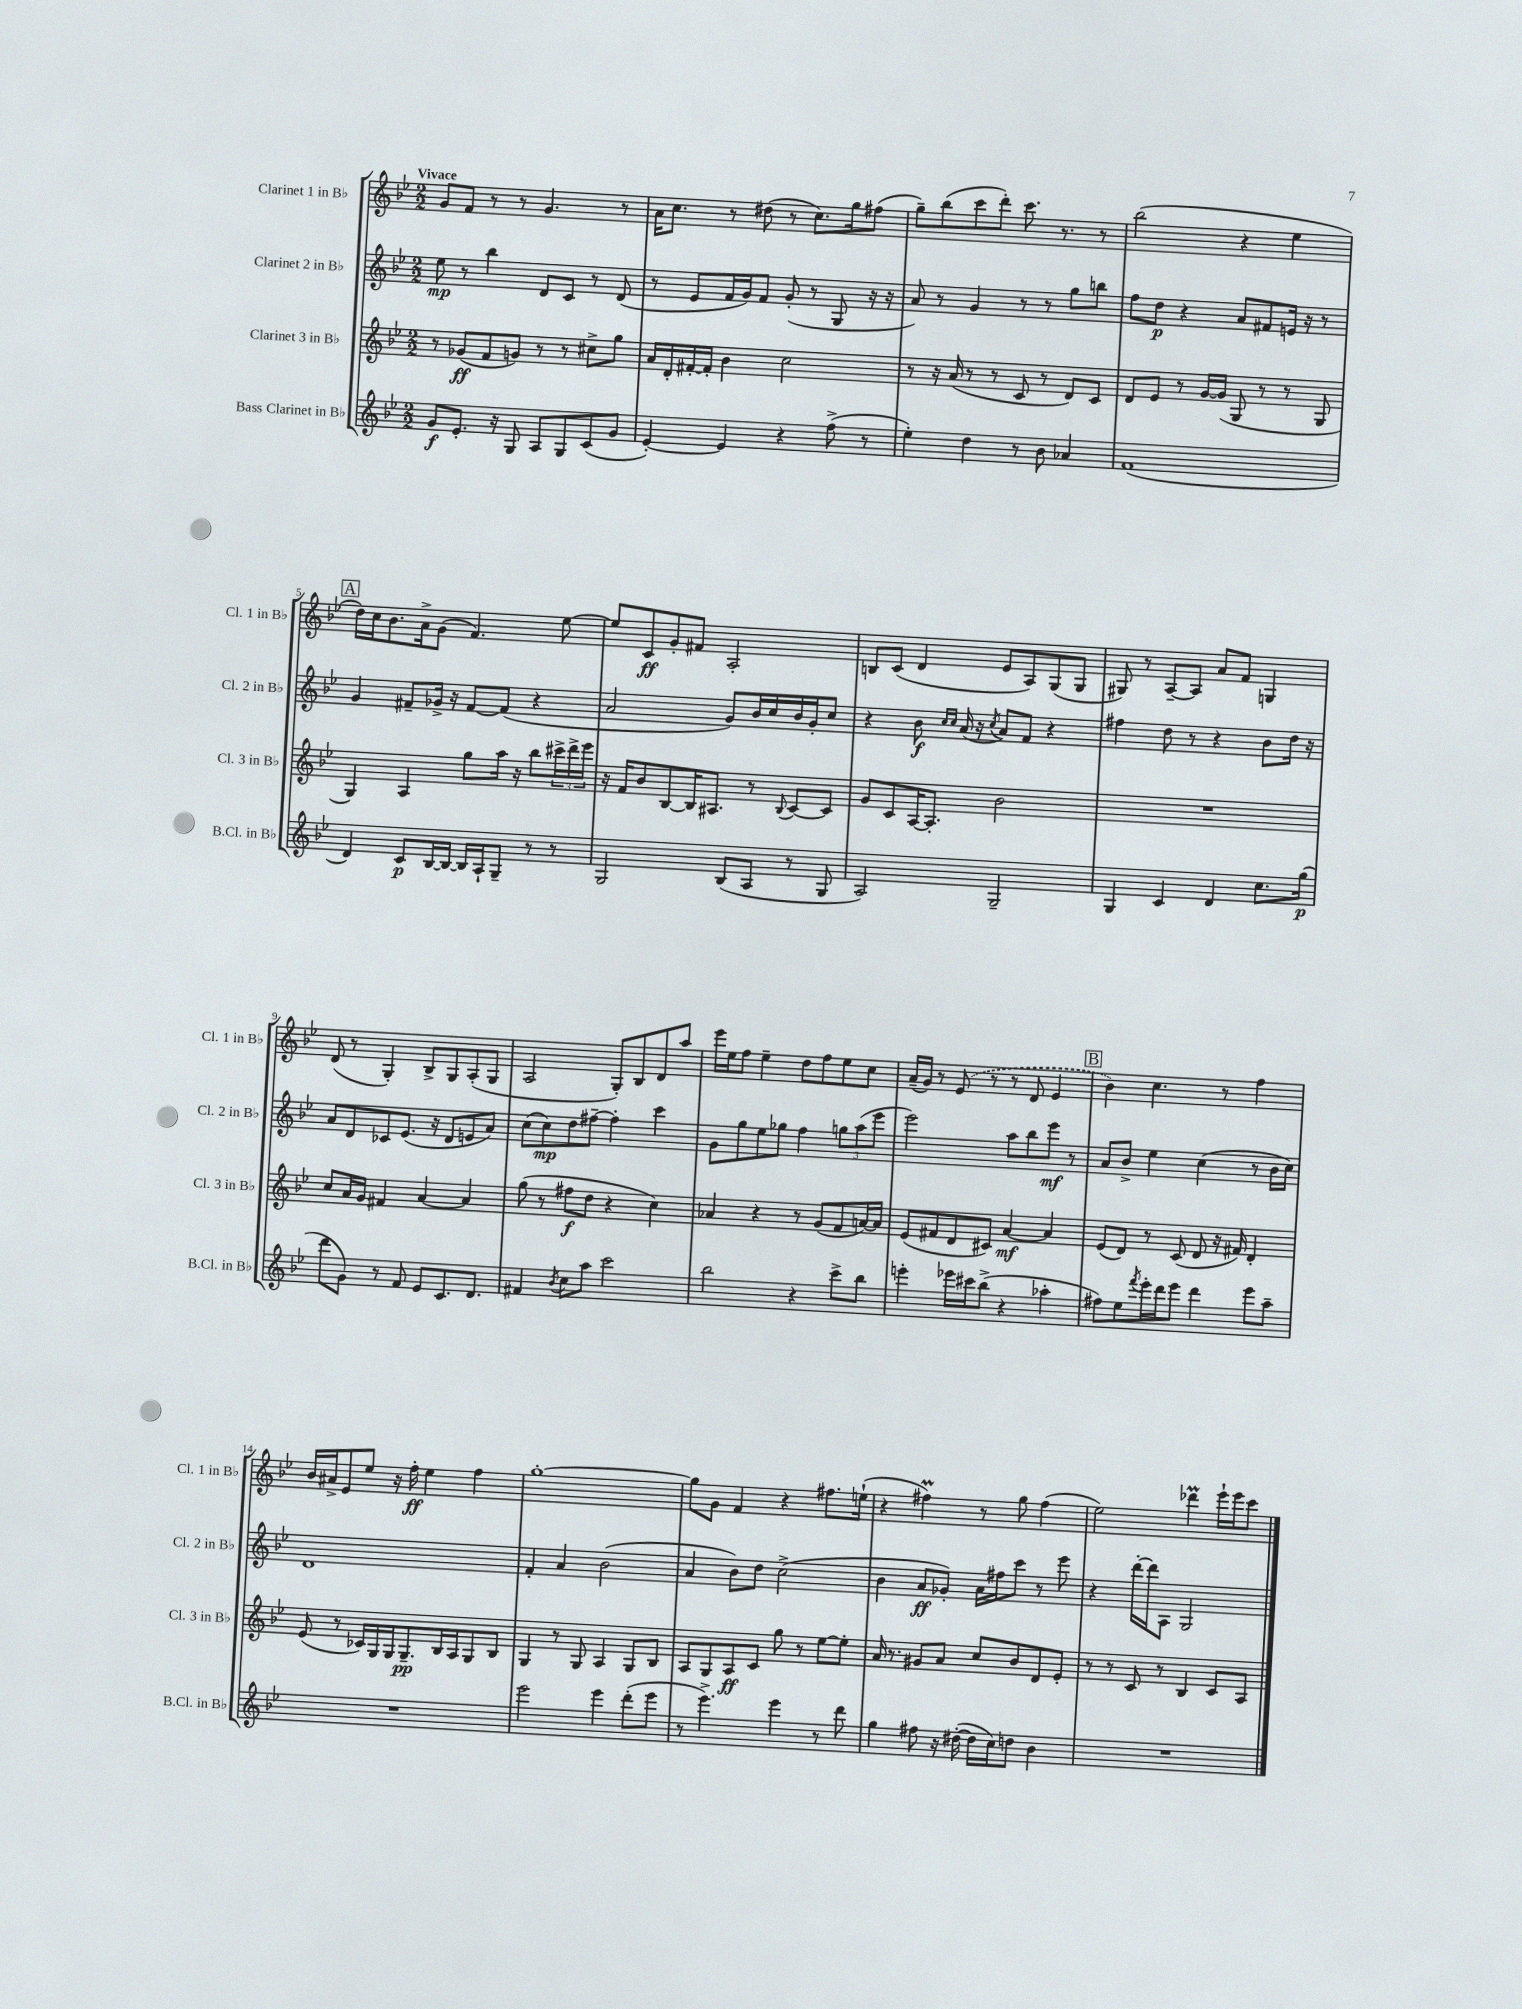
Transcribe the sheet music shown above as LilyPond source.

<<
\new StaffGroup <<
\new Staff = "s0" \with { instrumentName = "Clarinet 1 in Bb" shortInstrumentName = "Cl. 1 in Bb" } {
    \clef treble \key bes \major \numericTimeSignature \time 2/2 \tempo "Vivace"
    g'8 f'8 r8 r8 g'4. r8 |
    a'16 c''8. r8 dis''8( r8 c''8.) g''16 fis''8( |
    g''8--) bes''8( c'''8 d'''8-.) c'''8. r8. r8 |
    bes''2( r4 ees''4 |
    \mark \markup { \box "A" } d''16) c''16 bes'8. a'16-> g'8( f'4.) ees''8~ |
    ees''8 c'8\ff g'8-. fis'8 a2-. |
    b8 c'8( d'4 ees'8 a8) g8( g8 |
    gis8) r8 a8~-- a8 a'8 f'8 g4 |
    d'8( r8 g4-.) bes8-> g8 a8-.( g8 |
    a2 g8-.) bes8 d'8 a''8 |
    ees'''16 ees''16 f''8 ees''4-- d''8 f''8 ees''8 c''8 |
    a'16--( g'16) r8 \once \slurDashed ees'8( r8 r8 d'8 ees'4 |
    \mark \markup { \box "B" } bes'4) c''4. r8 f''4 |
    bes'16 ais'16-> ees'8 ees''8 r16 f''16-.\ff ees''4 f''4 |
    g''1~-. |
    g''8 g'8 f'4 r4 fis''8. e''16-!( |
    r4 fis''4\prall) r8 g''8 fis''4( |
    ees''2) des'''4\prall ees'''16-! ees'''16 c'''8 \bar "|." |
}
\new Staff = "s1" \with { instrumentName = "Clarinet 2 in Bb" shortInstrumentName = "Cl. 2 in Bb" } {
    \clef treble \key bes \major \numericTimeSignature \time 2/2
    ees''8\mp r8 bes''4 d'8 c'8 r8 d'8( |
    r8 ees'8 f'16 g'16) f'8 g'8-.( r8 g8 r16 r16 |
    a'8) r8 g'4 r8 r8 g''8 b''8 |
    f''8 d''8\p r4 a'8 fis'8 e'16 r16 r8 |
    \mark \markup { \box "A" } g'4 fis'8-- ges'16-> r16 fis'8~ fis'8( r4 |
    a'2 g'8) bes'16 c''16 bes'16 g'16-. c''8 |
    r4 bes'8\f \grace { c''16 c''16 } a'16( r16 \acciaccatura { c''8 } a'8) f'8 r4 |
    fis''4 d''8 r8 r4 bes'8 d''16 r16 |
    a'8 d'8 ces'8 ees'8.( r16 d'8 e'8 a'8) |
    c''8( c''8\mp) d''8 fis''8~-- fis''4-. c'''4 |
    g'8 g''8 ees''8 ges''8 f''4 \tuplet 3/2 { g''8 a''8( ees'''8 } |
    ees'''2) a''8 bes''8 ees'''8\mf r8 |
    \mark \markup { \box "B" } a'8 bes'8-> ees''4 c''4( r8 bes'16 c''16) |
    d'1 |
    f'4-. a'4 bes'2( |
    a'4 bes'8) d''8 c''2->( |
    bes'4 a'8\ff ges'8-.) a'16 fis''16 c'''8 r8 ees'''8 |
    r4 d'''16~-. d'''16 a8 g2 \bar "|." |
}
\new Staff = "s2" \with { instrumentName = "Clarinet 3 in Bb" shortInstrumentName = "Cl. 3 in Bb" } {
    \clef treble \key bes \major \numericTimeSignature \time 2/2
    r8 ges'8\ff( f'8 g'8) r8 r8 cis''8-> g''8 |
    a'16 d'16-. fis'16~-. fis'16-. bes'4 c''2 |
    r8 r16 a'16( r8 r8 c'8 r8 d'8) c'8 |
    d'8 ees'8 r8 g'16~ g'16( g8 r8 r8 g8 |
    \mark \markup { \box "A" } g4) a4 g''8 a''16 r16 bes''8 \tuplet 3/2 { cis'''16-> d'''16-> ees'''16 } |
    r16 f'16 bes'8 bes8~ bes16 ais8. r8 \appoggiatura { bes8 } c'8~ c'8 |
    g'8 c'8 a16~ a8.-. bes'2 |
    R1 |
    c''8 a'16 g'16 fis'4 a'4~ a'4 |
    g''8( r8 fis''8\f d''8 r4 c''4) |
    aes'4 r4 r8 g'8( f'8 a'16~) a'16 |
    ees'8( fis'8 d'8 cis'8) a'4~\mf a'4 |
    \mark \markup { \box "B" } ees'8( d'8) r8 c'8( d'8 r16 fis'16) d'4-. |
    ees'8( r8 ces'16) g16 g16 g8.--\pp bes16 a16 g8 bes8 |
    g4 r8 g8 a4 g8 bes8 |
    a8 g8 a8\ff c'8 g''8 r8 ees''8~ ees''8-. |
    a'16 r8. gis'8 a'8 c''8 bes'8 d'8 ees'8-. |
    r8 r8 c'8 r8 bes4 c'8 a8 \bar "|." |
}
\new Staff = "s3" \with { instrumentName = "Bass Clarinet in Bb" shortInstrumentName = "B.Cl. in Bb" } {
    \clef treble \key bes \major \numericTimeSignature \time 2/2
    g'8\f ees'8.-. r16 g8 a8 g8 c'8( g'8 |
    ees'4~-.) ees'4 r4 f''8->( r8 |
    ees''4-.) d''4 r8 bes'8 aes'4 |
    f'1( |
    \mark \markup { \box "A" } d'4) c'8\p bes16~ bes16~ bes16 a16-! g8-- r8 r8 |
    g2 bes8( a8 r8 g8 |
    a2) g2-- |
    g4 c'4 d'4 c''8. g''16\p( |
    d'''8 g'8) r8 f'8 ees'8 c'8. d'8. |
    fis'4 \acciaccatura { bes'8 } c''8 a''8 c'''2 |
    bes''2 r4 c'''8-> bes''8 |
    e'''4-. ees'''16 cis'''16 bes''8->( r4 aes''4-. |
    \mark \markup { \box "B" } fis''8) ees''8 \acciaccatura { f'''8 } ees'''16-. d'''16 ees'''8 d'''4 ees'''8 a''8-- |
    R1 |
    ees'''2 ees'''4 d'''8-.( ees'''8 |
    r8 ees'''4.->) ees'''4 r8 d'''8 |
    g''4 fis''8 r16 dis''16~-.( dis''16 c''16) d''8 bes'4 |
    R1 \bar "|." |
}
>>
>>
